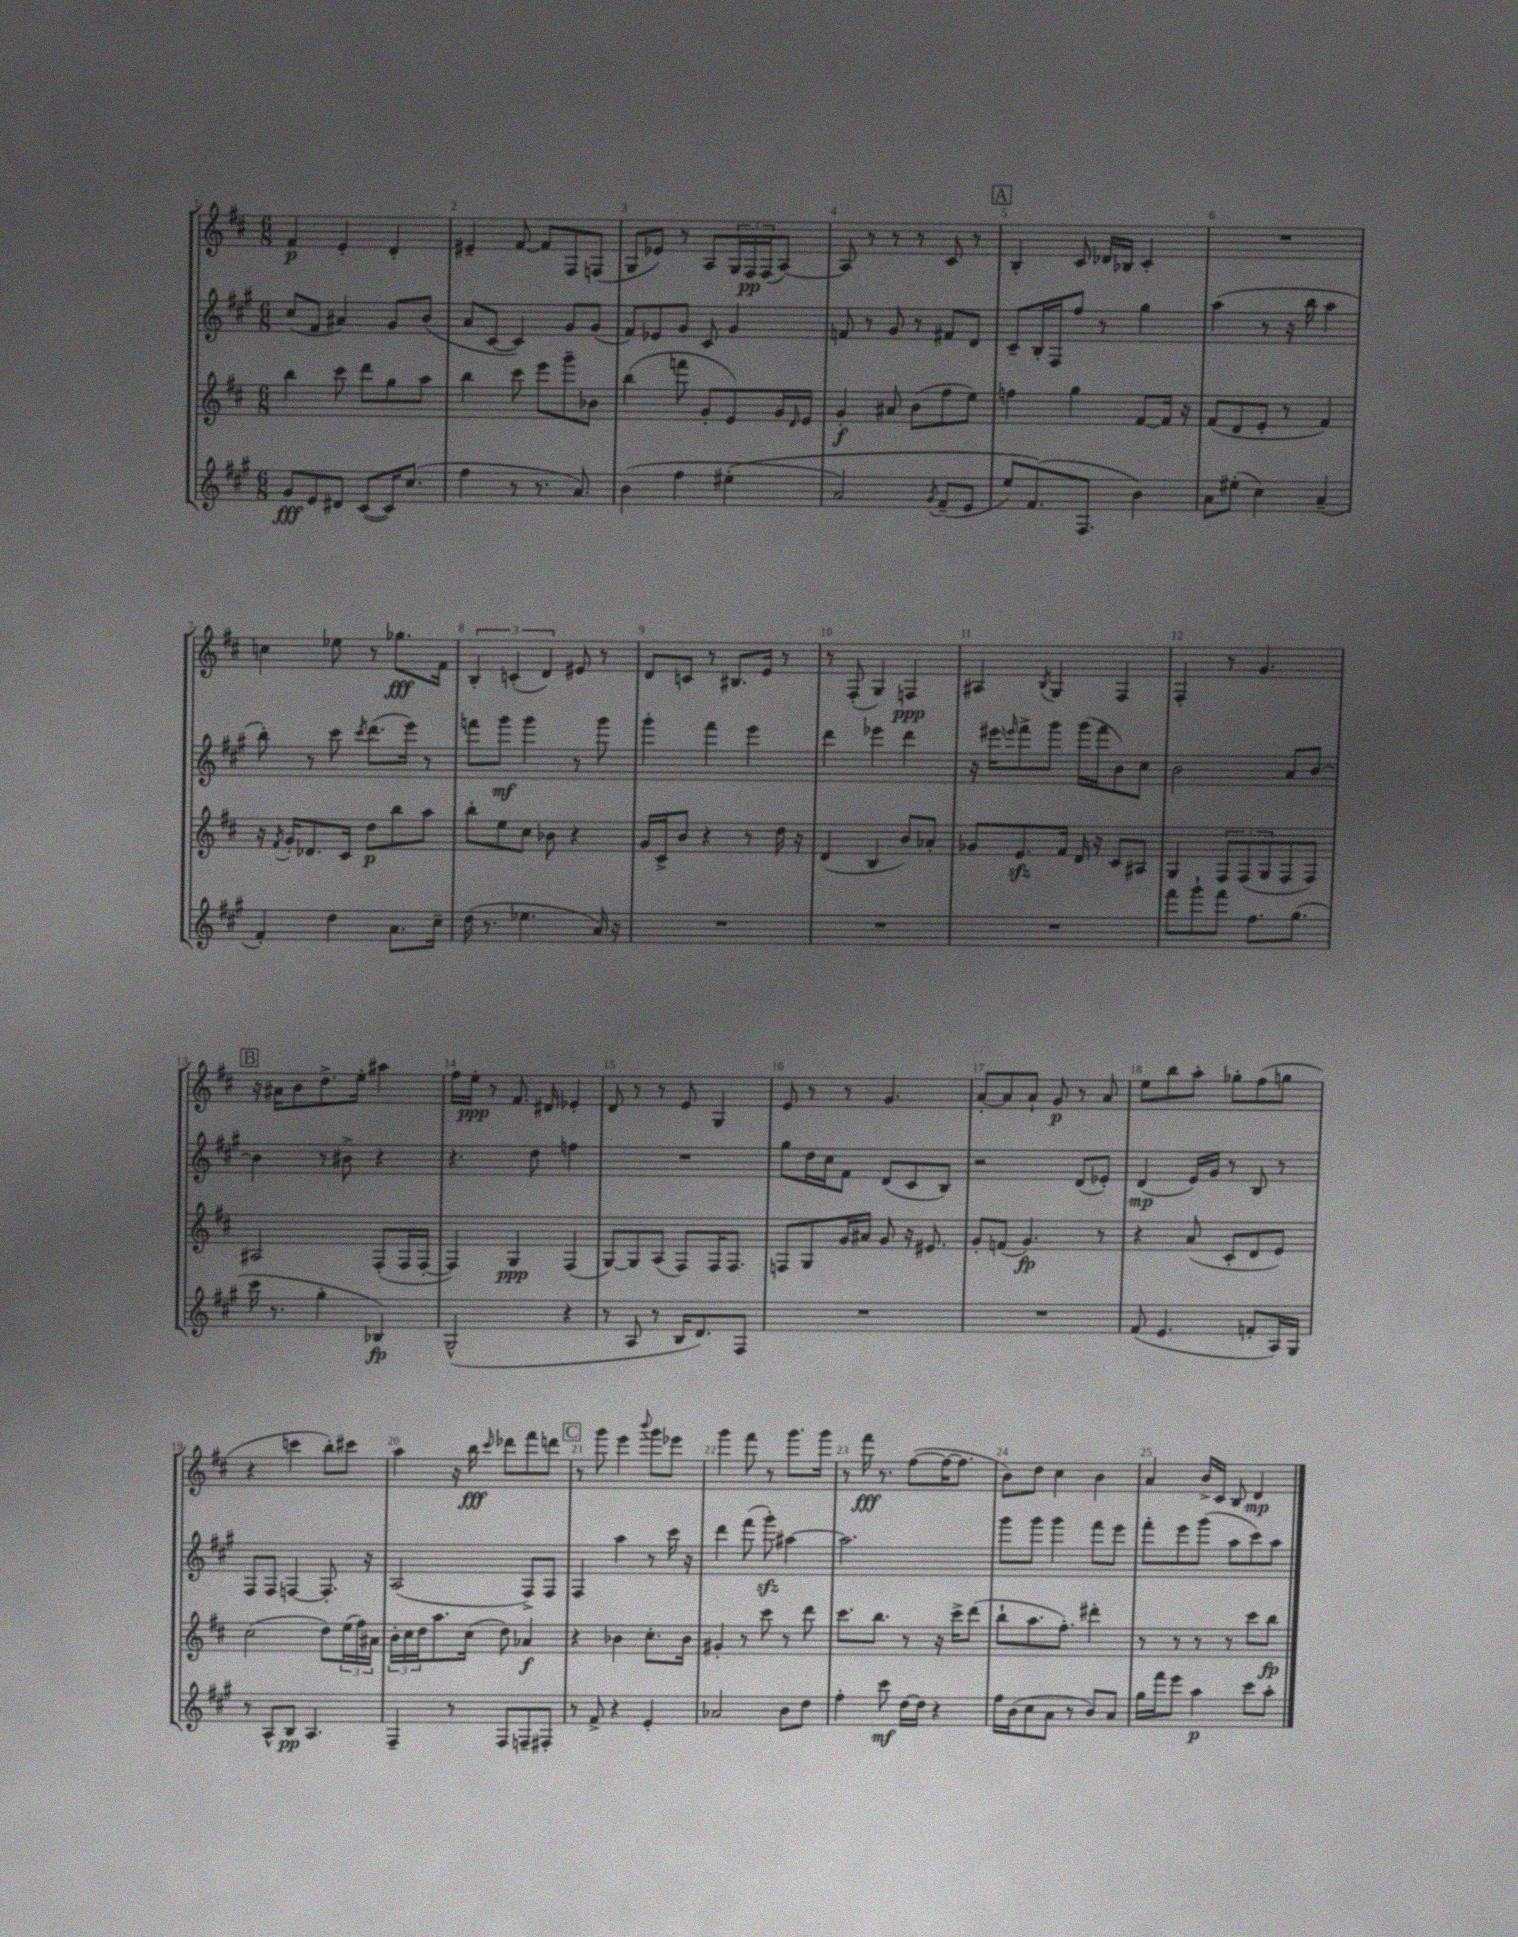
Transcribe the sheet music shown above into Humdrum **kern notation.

**kern	**kern	**kern	**kern
*staff4	*staff3	*staff2	*staff1
*clefG2	*clefG2	*clefG2	*clefG2
*k[f#c#g#]	*k[f#c#]	*k[f#c#g#]	*k[f#c#]
*M6/8	*M6/8	*M6/8	*M6/8
8g#	4bb	(8cc#	4f#
8e	.	8f#	.
8d#	8ccc#	4a#)	4e'
([8c#	8ddd	.	.
16c#])	8gg	8g#	4d'
(8.cc#	.	.	.
.	8aa	(8b	.
=	=	=	=
4ff#	4bb	8a	4e#~
.	.	[8c#	.
8r	8ccc#	4c#])	[8f#
8.r	8eee	.	8f#]
.	8ggg~	8g#	8F#
8.a)	.	.	.
.	8b-	(8g#	(8F
=	=	=	=
(4b	(4bb	8f#)	8G
.	.	8e-	8e-)
4ff#	8fff	8g#	8r
.	8g'	8c#	8A
&(4ee#'	8e)	4g#	24G
.	.	.	24F#
.	.	.	(24F#
.	16g	.	[8A)
.	16qqd	.	.
.	16e	.	.
=	=	=	=
2a)	4g'	8f	8A]
.	.	8r	8r
.	8a#	8g#	8r
.	(8b	8r	8r
8qg#	.	.	.
(8f#~	8ff#	8f#	8c#
8e	8ee)	8d	8r
=	=	=	=
8ee)	4ff	8c#~	4B'
(8.f#&)	.	16B'	.
.	.	16F#	.
.	4gg	8ff#	8c#
8.F#	.	.	.
.	.	8r	16d-
.	.	.	16B-
4b)	[8f#	4gg#	4c#'
.	16f#]	.	.
.	16r	.	.
=	=	=	=
8a	(8f#	(4aa	2.r
(8ee#'	8d	.	.
4cc#)	8e'	8r	.
.	8r	16r	.
.	.	16bb	.
(4a~	4f#)	4aa	.
=	=	=	=
4f#')	16r	8bb')	4cc
.	8qf#	.	.
.	16g'	.	.
.	8.d-	8r	.
4dd	.	8ccc#	8ee-
.	16c#	.	.
.	.	8qccc#	.
.	8dd	(8.ddd	8r
8.a	8bb	.	8.gg-
.	.	16eee)	.
.	8aa	8r	.
16cc#~	.	.	16f#
=	=	=	=
(16dd	8bb'	8fff	6B'
8.r	.	.	.
.	8ee	8ggg#	.
.	.	.	(6c'
4.ee-	8cc#	4ggg#	.
.	.	.	6d)
.	8b-	.	.
.	4r	8r	8e#
16a)	.	8ggg#	8r
16r	.	.	.
=	=	=	=
2.r	16g	4ggg#'	8d
.	16c#^	.	.
.	8b	.	8c
.	4r	4fff#	8r
.	.	.	8.B#
.	8r	4eee	.
.	.	.	16e
.	16dd	.	8r
.	16r	.	.
=	=	=	=
2.r	(4d	4ddd	8r
.	.	.	(8F#'
.	4B	4eee-	4G)
.	8b)	4ddd	4F
.	8a-'	.	.
=	=	=	=
2.r	8g-	16r	4A#
.	.	16eee#	.
.	.	16qqeee	.
.	8.e	8fff#^	.
.	.	.	8qB
.	.	8ggg#	4G
.	16f#	.	.
.	16d	(16ggg#	.
.	16r	16fff#	.
.	8c#	8b)	4F#
.	8A#	8cc#	.
=	=	=	=
8fff#	4G	2b	4F#'
8ggg#`	.	.	.
8fff#	12F#	.	8r
.	(12F#	.	.
8.ff#	.	.	4.g
.	12G	.	.
.	8F#	8a	.
(8.gg#	.	.	.
.	8F#)	[8b	.
=	=	=	=
16ccc#	2A#	4b]	16r
8.r	.	.	16a#
.	.	.	8b
4gg#'	.	8r	8.dd^
.	.	8b#^	.
.	.	.	16ee'
4B-)	(8F#'	4r	4aa#
.	16F#	.	.
.	[16F#'	.	.
=	=	=	=
(2G#^^	4F#])	4.r	16ff#
.	.	.	16ee'
.	.	.	8r
.	4G	.	8.f#
.	.	8dd	.
.	.	.	16d#
4r	(4F#	4ff	4e-'
=	=	=	=
8r	[8G)	2.r	8d
8A	8G]	.	8r
8r	(8A	.	8r
16B	8F#)	.	8e
8.d)	.	.	.
.	16F#	.	4G
.	8.F#	.	.
8F#	.	.	.
=	=	=	=
2.r	8F	8gg#	8e
.	8G	16dd	8r
.	.	16cc#	.
.	16g	8f#	8r
.	16a#	.	.
.	8g	(8d	4.g
.	16r	8c#	.
.	8.e#	.	.
.	.	8B)	.
=	=	=	=
2.r	8g'	2r	[8a'
.	(8f	.	8a]
.	4.g)	.	8a`
.	.	.	8g
.	.	(8d	8r
.	8r	8e-')	8a
=	=	=	=
(8f#	4r	(4d	8ee
4.e	.	.	8bb
.	(8a	16e)	8aa'
.	.	16g#	.
.	8c#'	8r	8gg-'
8f'	8d	8B	(8ff#
16A)	8e)	8r	8gg
16G#	.	.	.
=	=	=	=
8r	(2cc#	8F#	4r
8A^^	.	8F#	.
8B	.	[4F	4ccc
4.A	.	.	.
.	8dd)	8.F']	8bb')
.	(24ee	.	8ccc#
.	24ff#)	.	.
.	.	16r	.
.	24a#	.	.
=	=	=	=
4F#~	24b'	(2A	4aa
.	24cc#	.	.
.	24dd	.	.
.	8.aa	.	.
8r	.	.	16r
.	(16cc#	.	16bb
.	.	.	16qqccc#
8F#	8dd)	.	8ddd-
8F~	4a-	8F#^)	8fff#
8F#'	.	8F#	8ddd
=	=	=	=
8r	4r	4F#	8r
8f#^	.	.	8ggg
4r	4b-	4aa	4eee
.	.	.	8qqbbb
4e'	8.cc#'	8r	8ggg
.	.	16ccc#	8eee-
.	16b-	16r	.
=	=	=	=
2a-	4g#'	4ddd	4ggg
.	8r	(8fff#	8fff#
.	8ccc#	8ggg#')	8r
8b	8r	[4aa#	8.ggg
8dd	8ddd	.	.
.	.	.	16ggg
=	=	=	=
4ff#'	8.ccc#	2.aa#]	8r
.	.	.	16fff#
.	8.bb	.	8.r
8ccc#	.	.	.
[16dd	8r	.	([8ff#
16dd]	.	.	.
4r	16r	.	16ff#_
.	16ccc#^	.	8.ff#]
.	(8ddd	.	.
=	=	=	=
16ff#	8bb`	8ggg#	8b)
(16b	.	.	.
8cc#	8.aa	8ggg#	8dd
8a	.	4ggg#	4cc#
.	8.ff#')	.	.
8r	.	.	.
8b)	4ddd#'	8fff#	4b
8a	.	8eee	.
=	=	=	=
16gg#	8r	8fff#'	4a
16fff#	.	.	.
8eee	8r	8eee	.
4aa	8r	(8ggg#	16b^
.	.	.	16c#
.	8r	8aa	8B
8ccc#	8ccc#	8ccc#)	4d
8aa'	8bb	8aa	.
==	==	==	==
*-	*-	*-	*-
